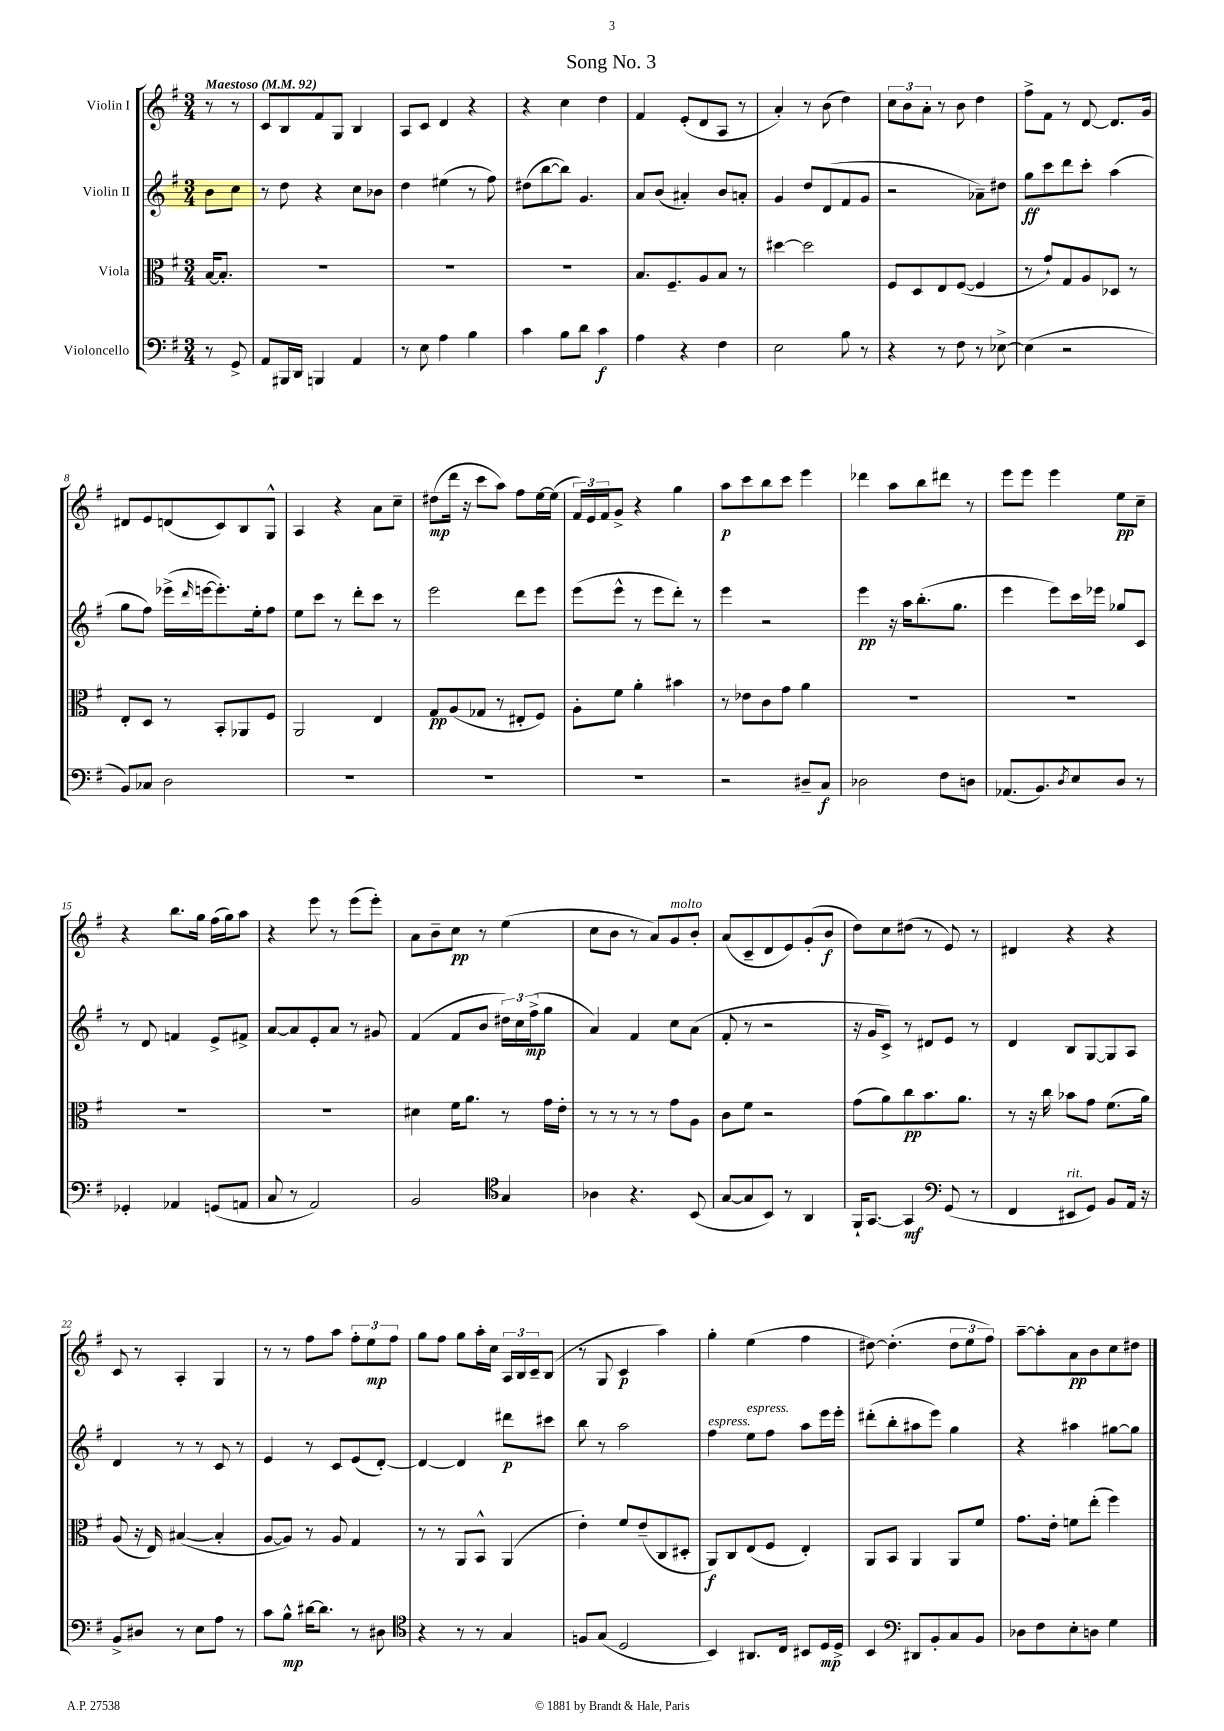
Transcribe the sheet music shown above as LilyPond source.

\header { title = "Song No. 3" }
<<
\new StaffGroup <<
\new Staff = "s0" \with { instrumentName = "Violin I" } {
    \clef treble \key g \major \numericTimeSignature \time 3/4 \partial 4 \tempo "Maestoso" 4 = 92
    r8 r8 |
    c'8 b8 fis'8 g8 b4 |
    a8 c'8 d'4 r4 |
    r4 c''4 d''4 |
    fis'4 e'8-.( d'8 a8 r8 |
    a'4-.) r8 b'8( d''4) |
    \tuplet 3/2 { c''8 b'8 a'8-. } r8 b'8 d''4 |
    fis''8-> fis'8 r8 d'8~ d'8. g'16 |
    dis'8 e'8 d'8( c'8) b8 g8-^ |
    a4 r4 a'8 c''8-- |
    dis''8\mp( d'''16 r16 c'''8 a''8) fis''8 e''16~ e''16( |
    \tuplet 3/2 { fis'16) e'16 fis'16 } g'8-> r4 g''4 |
    a''8\p c'''8 b''8 c'''8 e'''4 |
    des'''4 a''8 b''8 dis'''8 r8 |
    e'''8 e'''8 e'''4 e''8\pp c''8-- |
    r4 b''8. g''16 fis''16( g''16) a''8 |
    r4 e'''8 r8 e'''8( e'''8-.) |
    a'8 b'8-- c''8\pp r8 e''4( |
    c''8 b'8 r8 a'8) g'8^\markup { \italic "molto" } b'8-. |
    a'8( c'8-- d'8 e'8) g'8-.( b'8\f |
    d''8) c''8 dis''8( r8 e'8) r8 |
    dis'4 r4 r4 |
    c'8 r8 a4-. g4 |
    r8 r8 fis''8 a''8 \tuplet 3/2 { fis''8-. e''8\mp fis''8 } |
    g''8 fis''8 g''8 a''16-. c''16 \tuplet 3/2 { a16 b16 c'16-- } b8( |
    r8 g8 c'4\p a''4) |
    g''4-. e''4( fis''4 |
    dis''8~) dis''4.-.( \tuplet 3/2 { dis''8 e''8 fis''8) } |
    a''8~-- a''8-. a'8\pp b'8 c''8 dis''8 \bar "|." |
}
\new Staff = "s1" \with { instrumentName = "Violin II" } {
    \clef treble \key g \major \numericTimeSignature \time 3/4 \partial 4
    b'8 c''8 |
    r8 d''8 r4 c''8 bes'8 |
    d''4 eis''4( r8 fis''8) |
    dis''8( b''8~ b''8) g'4. |
    a'8 b'8( ais'4-.) b'8 a'8-. |
    g'4 d''8 d'8( fis'8 g'8 |
    r2 aes'8--) dis''8 |
    g''8\ff c'''8 d'''8 c'''8-. a''4( |
    g''8 fis''8) ees'''16->( \grace { d'''16 } e'''16~ e'''8.-.) e''16-. fis''8 |
    e''8 c'''8 r8 d'''8-. c'''8 r8 |
    e'''2 d'''8 e'''8 |
    e'''8( e'''8-^ r8 e'''8 d'''8-.) r8 |
    e'''4 r2 |
    e'''4\pp r16 a''16 b''8.-.( g''8. |
    e'''4 e'''8) c'''16 ees'''16 ges''8 c'8 |
    r8 d'8 f'4 e'8-> fis'8-> |
    a'8~ a'8 e'8-. a'8 r8 gis'8 |
    fis'4( fis'8 b'8 \tuplet 3/2 { dis''16) c''16 fis''16->\mp( } g''8 |
    a'4) fis'4 c''8 a'8( |
    fis'8-. r8 r2 |
    r16 g'16 c'8->) r8 dis'8 e'8 r8 |
    d'4 b8 g8~ g8 a8 |
    d'4 r8 r8 c'8 r8 |
    e'4 r8 c'8 e'8( d'8~-.) |
    d'4~ d'4 dis'''8\p cis'''8 |
    b''8 r8 a''2 |
    fis''4^\markup { \italic "espress." } e''8^\markup { \italic "espress." } fis''8 a''8 e'''16 e'''16-. |
    dis'''8-.( b''8-. ais''8 e'''8) g''4 |
    r4 ais''4 gis''8~ gis''8 \bar "|." |
}
\new Staff = "s2" \with { instrumentName = "Viola" } {
    \clef alto \key g \major \numericTimeSignature \time 3/4 \partial 4
    b16~ b8.-. |
    R2. |
    R2. |
    R2. |
    b8. fis8.-- a8 b8 r8 |
    dis''4~ dis''2 |
    fis8 d8 e8 fis8~( fis4 |
    r8 g'8-!) g8 a8 des8 r8 |
    e8-. d8 r8 b,8-. aes,8 fis8 |
    a,2 e4 |
    g8\pp a8( ges8 r8 eis8-. fis8) |
    a8-. fis'8 a'4-. bis'4 |
    r8 ees'8 c'8 g'8 a'4 |
    R2. |
    R2. |
    R2. |
    R2. |
    dis'4 fis'16 a'8. r8 g'16 e'16-. |
    r8 r8 r8 r8 g'8 a8 |
    c'8 fis'8 r2 |
    g'8( a'8) c''8\pp b'8. a'8. |
    r8 r16 c''16 bes'8 g'8 fis'8.( a'16) |
    a8( r16 e16) bis4~( bis4-. |
    a8~ a8) r8 a8 g4 |
    r8 r8 a,8 b,8-^ a,4( |
    e'4-.) fis'8 e'8--( c8 dis8-. |
    a,8\f) c8 e8( fis8 e4-.) |
    a,8 b,8 a,4 a,8 fis'8 |
    g'8. e'16-. f'8 e''8-.( fis''4) \bar "|." |
}
\new Staff = "s3" \with { instrumentName = "Violoncello" } {
    \clef bass \key g \major \numericTimeSignature \time 3/4 \partial 4
    r8 g,8-> |
    a,8 bis,,16 d,16 b,,4 a,4 |
    r8 e8 a4 b4 |
    c'4 b8 d'8 c'4\f |
    a4 r4 fis4 |
    e2 b8 r8 |
    r4 r8 fis8 r8 ees8~-> |
    ees4( r2 |
    b,8) ces8 d2 |
    R2. |
    R2. |
    R2. |
    r2 dis8-- c8\f |
    des2 fis8 d8 |
    aes,8.( b,8.) \acciaccatura { d8 } e8 d8 r8 |
    ges,4-. aes,4 g,8( a,8 |
    c8 r8 a,2) |
    b,2 \clef tenor g4 |
    aes4 r4. b,8( |
    g8~ g8 b,8) r8 a,4 |
    fis,16-! g,8.~ g,4\mf \clef bass g,8( r8 |
    fis,4 eis,8^\markup { \italic "rit." } g,8) b,8 a,16 r16 |
    b,8-> dis8 r8 e8 a8 r8 |
    c'8 b8-^\mp dis'16~ dis'8. r8 dis8 |
    \clef tenor r4 r8 r8 g4 |
    f8 g8( d2 |
    b,4) ais,8. c16 bis,8 d16\mp d16-> |
    b,4 \clef bass dis,8 b,8-. c8 b,8 |
    des8 fis8 e8-. d8 g4 \bar "|." |
}
>>
>>
